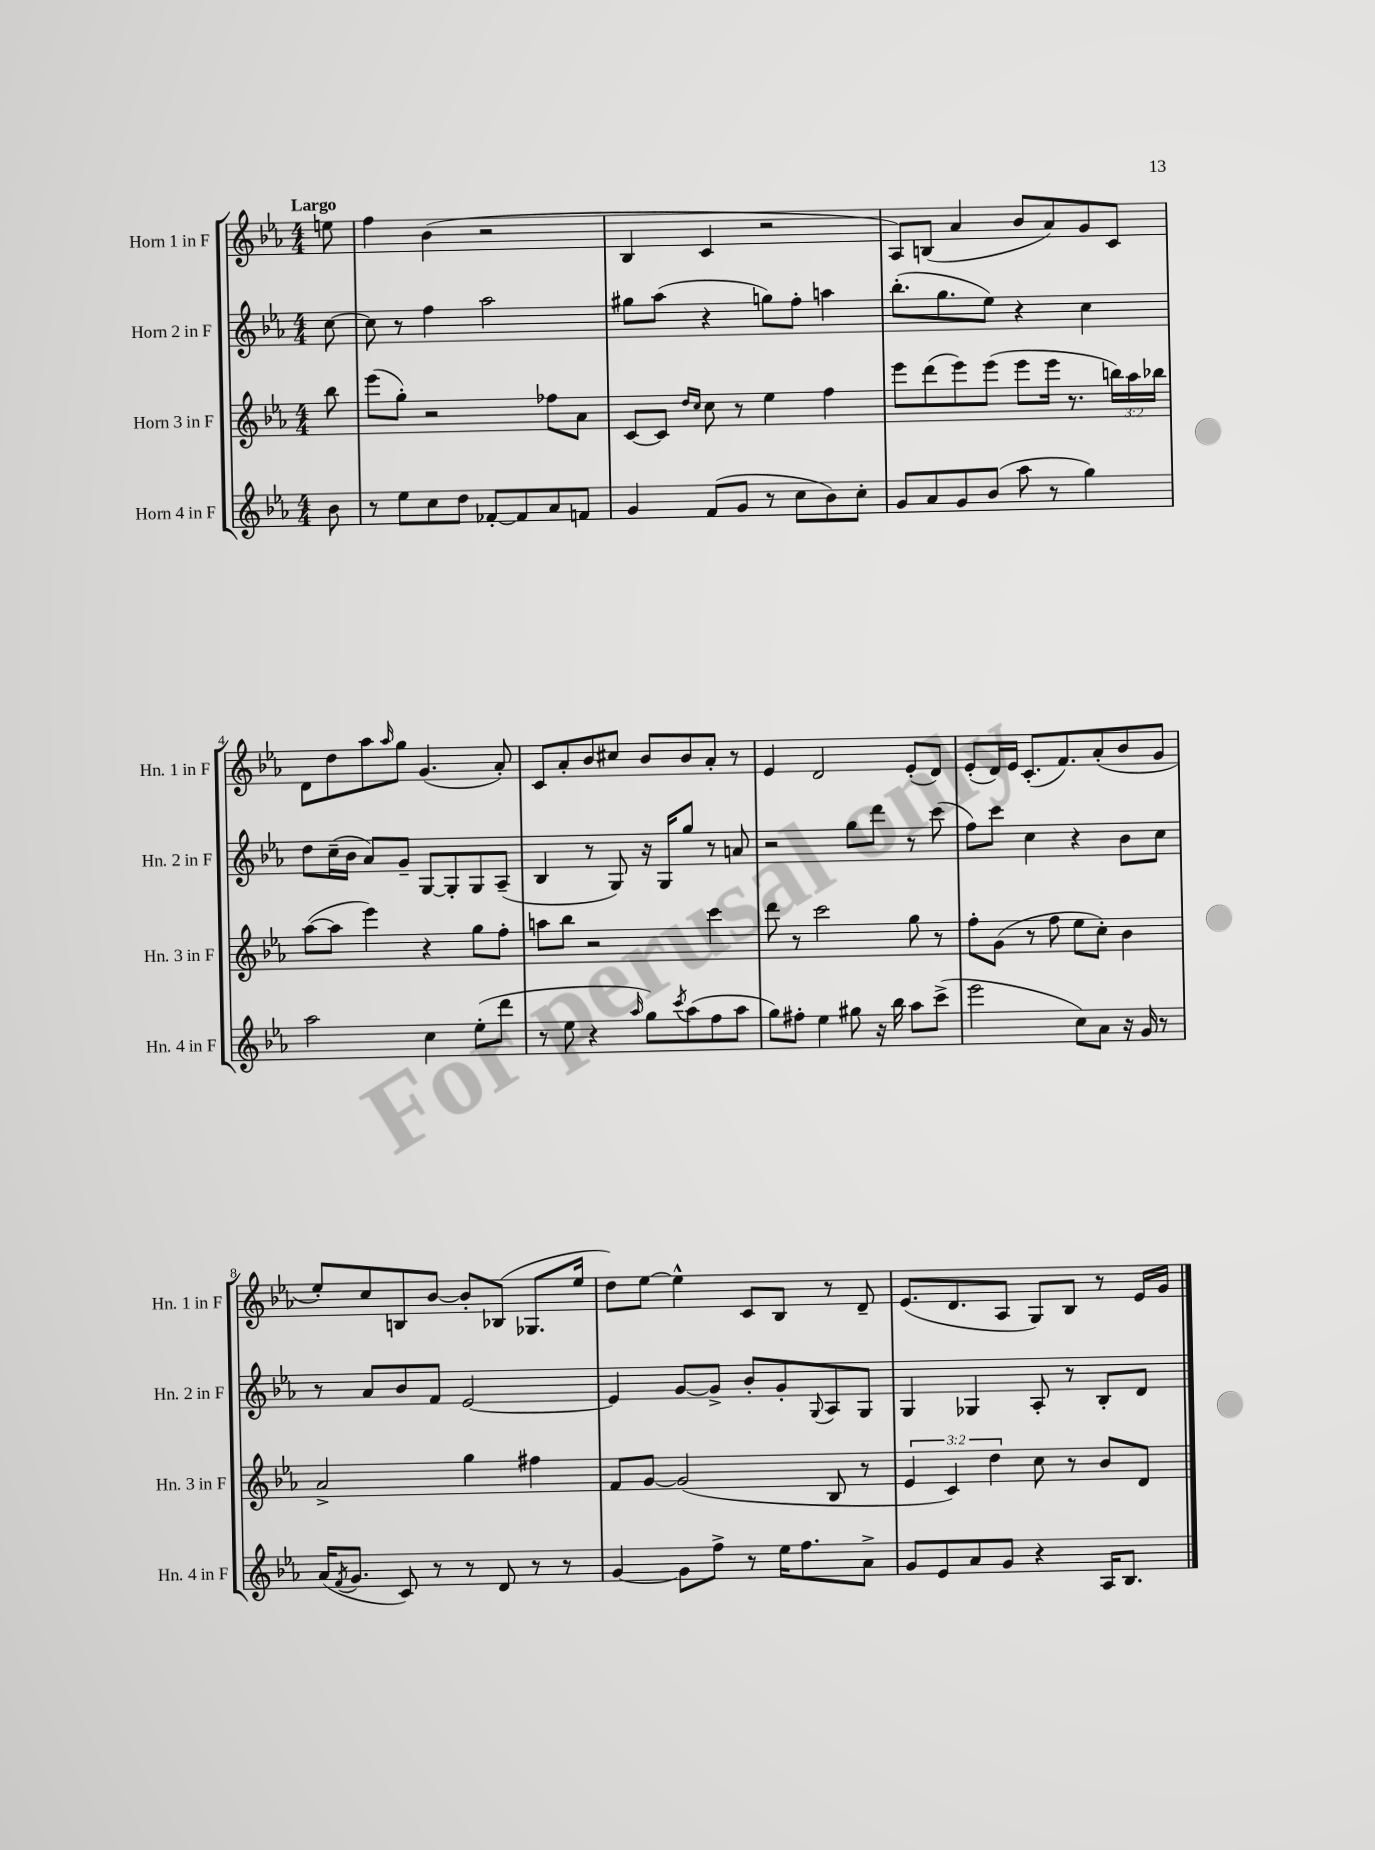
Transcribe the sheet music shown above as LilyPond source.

<<
\new StaffGroup <<
\new Staff = "s0" \with { instrumentName = "Horn 1 in F" shortInstrumentName = "Hn. 1 in F" } {
    \clef treble \key ees \major \numericTimeSignature \time 4/4 \partial 8 \tempo "Largo"
    e''8 |
    f''4 bes'4( r2 |
    bes4 c'4 r2 |
    aes8) b8( aes'4 bes'8 aes'8) g'8 c'8 |
    d'8 d''8 aes''8 \grace { aes''16 } g''8 g'4.( aes'8-.) |
    c'8 aes'8-. bes'8 cis''8 bes'8 bes'8 aes'8-. r8 |
    ees'4 d'2 ees'8-.( d'8) |
    ees'8-.( d'16) ees'16 c'8.-.( f'8.) aes'8-.( bes'8 g'8 |
    ees''8-.) c''8 b8 bes'8~ bes'8-. bes8( ges8. ees''16 |
    d''8) ees''8~ ees''4-^ c'8 bes8 r8 d'8-- |
    ees'8.( d'8. aes8 g8) bes8 r8 ees'16 g'16 \bar "|." |
}
\new Staff = "s1" \with { instrumentName = "Horn 2 in F" shortInstrumentName = "Hn. 2 in F" } {
    \clef treble \key ees \major \numericTimeSignature \time 4/4 \partial 8
    c''8~ |
    c''8 r8 f''4 aes''2 |
    gis''8 aes''8( r4 g''8) f''8-. a''4 |
    bes''8.-.( g''8. ees''8) r4 c''4 |
    d''8 c''16--( bes'16 aes'8) g'8-- g8~ g8-. g8 aes8--( |
    bes4 r8 g8) r16 g16 g''8 r8 a'8 |
    r2 g''8 d'''8 r8 c'''8( |
    f''8) c'''8 c''4 r4 bes'8 c''8 |
    r8 aes'8 bes'8 f'8 ees'2~ |
    ees'4 g'8~ g'8-> bes'8-. g'8-. \appoggiatura { g8 } aes8 g8 |
    g4 ges4 aes8-. r8 bes8-. d'8 \bar "|." |
}
\new Staff = "s2" \with { instrumentName = "Horn 3 in F" shortInstrumentName = "Hn. 3 in F" } {
    \clef treble \key ees \major \numericTimeSignature \time 4/4 \override Staff.TupletNumber.text = #tuplet-number::calc-fraction-text \partial 8
    bes''8 |
    ees'''8( g''8-.) r2 fes''8 aes'8 |
    c'8~ c'8 \grace { d''16 c''16 } c''8 r8 ees''4 f''4 |
    ees'''8 d'''8( ees'''8) ees'''8( ees'''8 ees'''16 r8. \tuplet 3/2 { b''16) aes''16 bes''16 } |
    aes''8~( aes''8 ees'''4) r4 g''8 f''8-. |
    a''8 bes''8 r2 c'''4 |
    d'''8 r8 c'''2 g''8 r8 |
    f''8-. g'8( r8 f''8 ees''8 c''8-.) bes'4 |
    aes'2-> g''4 fis''4 |
    f'8 g'8~ g'2( bes8 r8 |
    \tuplet 3/2 { ees'4 c'4) d''4 } c''8 r8 bes'8 d'8 \bar "|." |
}
\new Staff = "s3" \with { instrumentName = "Horn 4 in F" shortInstrumentName = "Hn. 4 in F" } {
    \clef treble \key ees \major \numericTimeSignature \time 4/4 \partial 8
    bes'8 |
    r8 ees''8 c''8 d''8 fes'8~-. fes'8 aes'8 f'8 |
    g'4 f'8( g'8 r8 c''8 bes'8) c''8-. |
    g'8 aes'8 g'8 bes'8( aes''8 r8 g''4) |
    aes''2 c''4 ees''8-.( d'''8 |
    r8 ees''8 r4 \grace { aes''16 } g''8) \acciaccatura { c'''8 } aes''8( f''8 aes''8 |
    g''8) fis''8-. ees''4 gis''8 r16 bes''16 aes''8 c'''8->( |
    ees'''2 c''8) aes'8 r16 g'16 r8 |
    aes'16( \acciaccatura { f'8 } g'8. c'8) r8 r8 d'8 r8 r8 |
    g'4~ g'8 f''8-> r8 ees''16 f''8. aes'8-> |
    g'8 ees'8 aes'8 g'8 r4 aes16 bes8. \bar "|." |
}
>>
>>
